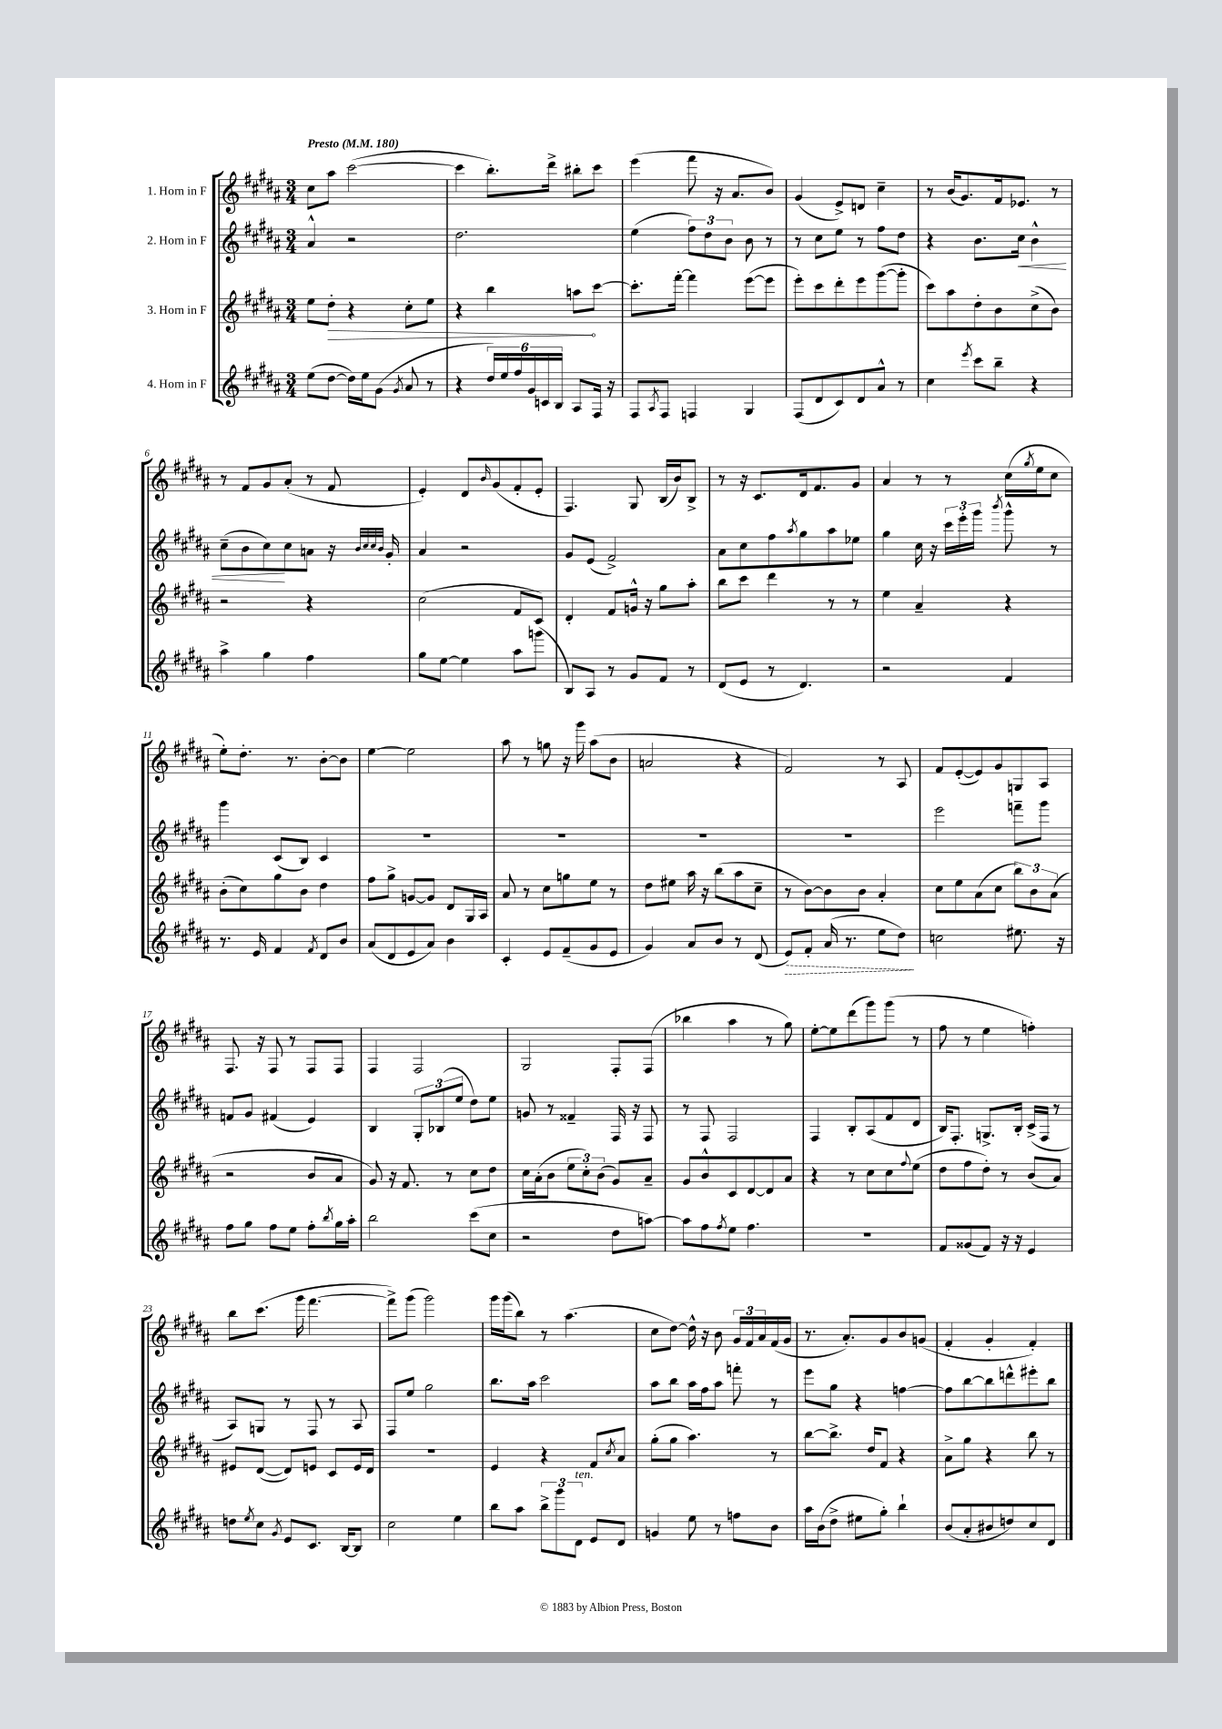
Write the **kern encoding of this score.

**kern	**kern	**kern	**kern
*staff4	*staff3	*staff2	*staff1
*clefG2	*clefG2	*clefG2	*clefG2
*k[f#c#g#d#a#]	*k[f#c#g#d#a#]	*k[f#c#g#d#a#]	*k[f#c#g#d#a#]
*M3/4	*M3/4	*M3/4	*M3/4
*MM180	*MM180	*MM180	*MM180
(8ee\L	8ee\L	4a#^^/	8cc#\L
[8dd#\J	8dd#'\J	.	8aa#\J
16dd#\]LL)	4r	2r	([2ccc#\
16ee\J	.	.	.
(8g#\J	.	.	.
8qg#/	.	.	.
8a#/	8cc#'\L	.	.
8r	8ee\J	.	.
=	=	=	=
4r	4r	2.dd#\	4ccc#\]
24dd#/LL)	4bb\	.	8.bb'\L)
24ee/	.	.	.
24ff#/	.	.	.
24g#/	.	.	.
24c/	.	.	.
.	.	.	16ddd#^\Jk
24B/JJ	.	.	.
8A#/L	8aa\L	.	8bb#'\L
16F#/Jk	[8ccc#\J	.	8ccc#\J
16r	.	.	.
=	=	=	=
8F#/L	8.ccc#'\]L	(4ee\	(4eee\
8qA#/	.	.	.
8F#/J	.	.	.
.	[16fff#'\Jk	.	.
4F/	4fff#\]	12ff#\L)	8fff#\
.	.	12dd#\	.
.	.	.	16r
.	.	12b\J	.
.	.	.	8.a#/L
4G#/	([8eee\L	8b\	.
.	8eee\]J	8r	8b/J)
=	=	=	=
(8F#/L	8eee'\L)	8r	(4g#/
8d#/	8ccc#\	8cc#\L	.
8c#/)	8ddd#'\	8ee\J	8e^/L)
8d#/	8eee\	8r	8d/J
8a#^^/J	([8ggg#\	8ff#\L	4cc#~\
8r	8ggg#'\]J	8dd#\J	.
=	=	=	=
4cc#\	8ccc#\L)	4r	8r
.	8aa#\	.	(16b/LK
.	.	.	8.g#/)
8qeee/	.	.	.
8ccc#\L	8dd#'\	8.b\L	.
8bb~\J	8b\	.	16f#/k
.	.	16cc#\Jk	8.e-/J
4r	(8cc#^\	4b^^\	.
.	8b\J)	.	8r
=	=	=	=
4aa#^\	2r	(8cc#~\L	8r
.	.	8b\	8f#/L
4gg#\	.	8cc#\)	8g#/
.	.	8cc#\	(8a#'/J
4ff#\	4r	8a\J	8r
.	.	16r	8f#/
.	.	32qqb/LLL	.
.	.	32qqcc#/	.
.	.	32qqcc#/	.
.	.	32qqb/JJJ	.
.	.	16g#'/	.
=	=	=	=
8gg#\L	(2cc#\	4a#/	4e'/)
[8ee\J	.	.	.
4ee\]	.	2r	8d#/L
.	.	.	16qqb/
.	.	.	(8g#/
8aa#\L	8f#/L	.	8f#'/
(8ggg\J	8c#/J)	.	8e'/J
=	=	=	=
8B/L)	4d#'/	8g#/L	4.F#/)
8A#/J	.	(8e/J	.
8r	8f#/L	2f#^/)	.
8g#/L	16g^^/Jk	.	8G#/
.	16r	.	.
8f#/J	8gg#\L	.	(16B/LL
.	.	.	16b/J)
8r	8aa#'\J	.	8B^/J
=	=	=	=
(8d#/L	8bb\L	8a#\L	8r
8e/J	8ccc#\J	8cc#\	16r
.	.	.	8.c#/L
8r	4ddd#\	8ff#\	.
.	.	8qaa#/	.
4.d#/)	.	8gg#\	16d#/k
.	.	.	8.f#/
.	8r	8aa#\	.
.	8r	8ee-\J	8g#/J
=	=	=	=
2r	4ee\	4gg#\	4a#/
.	4a#~/	16cc#\	8r
.	.	16r	.
.	.	24ccc#\LL	8r
.	.	24eee'\	.
.	.	24ggg#\JJ	.
.	.	8qbbb/	.
4f#/	4r	8ggg#^^\	(16cc#\LL
.	.	.	8qgg#/
.	.	.	16ee\J
.	.	8r	8cc#\J
=	=	=	=
8.r	(8b'\L	4ggg#\	8ee'\L)
.	8cc#\)	.	8.dd#'\J
16e/	.	.	.
4f#/	8gg#\	(8c#/L	.
.	.	.	8.r
.	8b\J	8B/J)	.
8qf#/	.	.	.
8d#/L	4dd#\	4c#/	[8b'\L
8b/J	.	.	8b\]J
=	=	=	=
(8a#/L	8ff#\L	2.r	[4ee\
8d#/	8gg#^\J	.	.
8e/	[8g/L	.	2ee\]
8a#/J)	8g/]J	.	.
4b\	8d#/L	.	.
.	16G#/L	.	.
.	16A#/JJ	.	.
=	=	=	=
4c#'/	8a#/	2.r	8aa#\
.	8r	.	8r
8e/L	8cc#\L	.	8gg\
(8f#~/	8gg\	.	16r
.	.	.	16ggg#\
8g#/	8ee\J	.	(8aa#\L
8e/J	8r	.	8b\J
=	=	=	=
4g#/)	8dd#\L	2.r	2a/
.	8ee#\J	.	.
8a#/L	16aa#\	.	.
.	16r	.	.
8b/J	(8bb\L	.	.
8r	8aa#\	.	4r
(8d#/	8cc#~\J	.	.
=	=	=	=
8e/L)	8r	2.r	2f#/)
8f#'/J	[8b\L)	.	.
(16a#/	8b\]	.	.
8.r	.	.	.
.	8b\J	.	.
8ee\L	4a#'/	.	8r
8dd#\J)	.	.	8A#/
=	=	=	=
2cc\	8cc#\L	2eee\	8f#/L
.	8ee\	.	([8e'/
.	(8a#\	.	8e/])
.	8cc#\J	.	8g#/
8.ee#\	12bb\L)	8fff~\L	8G/
.	12b\	.	.
.	.	8ggg#\J	8A#/J
.	(12a#\J	.	.
16r	.	.	.
=	=	=	=
8ff#\L	2r	8f/L	8.F#/
8gg#\J	.	8g#/J	.
.	.	.	16r
8ff#\L	.	(4f#/	8F#/
8ee\J	.	.	8r
8ff#'\L	8b/L	4e/)	8F#/L
8qbb/	.	.	.
16gg#\L	8a#/J	.	8F#/J
16aa#'\JJ	.	.	.
=	=	=	=
2bb\	8g#/)	4B/	4F#/
.	16r	.	.
.	8.f#/	.	.
.	.	12G#'/L	2F#/
.	.	(12B-/	.
.	8r	.	.
.	.	12ee/J	.
(8ccc#\L	8cc#\L	8dd#\L)	.
8cc#\J	8dd#\J	8ee\J	.
=	=	=	=
2r	16cc#\LL	8g/	2G#/
.	(16a#'\J	.	.
.	8b\J	8r	.
.	12ee\L	4f##~/	.
.	12cc#'\)	.	.
.	(12b\J	.	.
8dd#\L	8g#/L)	16F#/	8F#'/L
.	.	16r	.
[8aa\J)	8a#~/J	8F#/	(8F#/J
=	=	=	=
8aa\]L	8g#/L	8r	4bb-\
8ff#\	8b^^/	8F#/	.
8qff#/	.	.	.
8ee\J	8c#/	2F#/	4aa#\
4.ff#\	[8d#/	.	.
.	8d#/]	.	8r
.	8a#/J	.	8gg#\)
=	=	=	=
2.r	4r	4F#/	[8ee'\L
.	.	.	8ee\]
.	8r	8B'/L	(8ddd#\
.	8cc#\L	(8A#/	8ggg#\)
.	8cc#\	8f#/	(8ggg#\J
.	8qqff#/	.	.
.	(8ee\J	8d#/J	8r
=	=	=	=
8f#/L	8dd#\L	16B/LK)	8ff#\
.	.	8.F#'/J	.
(8g##/	8ff#\	.	8r
8f#/J)	8dd#'\J)	8.G^/L	4ee\
16r	8r	.	.
16r	.	16B'/Jk	.
4e/	(8b/L	(16c#^/LL	4ff'\)
.	.	16F#/JJ	.
.	8a#/J)	8r	.
=	=	=	=
8dd\L	8e#/L	8A#/L)	8bb\L
8qee/	.	.	.
8cc#\J	([8d#/J	8G/J	(8.ccc#\J
8qg#/	.	.	.
8e/L	8d#/]L)	8r	.
.	.	.	16ggg#\
8.c#/J	8e/J	8F#/	[4.fff#\
.	8c#/L	8r	.
[16B/LK	.	.	.
8B/]J	16e/L	8A#/	.
.	16d#/JJ	.	.
=	=	=	=
2cc#\	2.r	8F#/L	8fff#^\]L)
.	.	8ee/J	(8ggg#\J
.	.	2gg#\	2ggg#\)
4ee\	.	.	.
=	=	=	=
8bb\L	4e/	8.bb\L	16ggg#\LL
.	.	.	(16ggg#\J
8aa#\J	.	.	8bb\J)
.	.	16aa#\Jk	.
12bb^\L	4r	2ccc#\	8r
12ggg#\	.	.	.
.	.	.	(4.aa#\
12d#\J	.	.	.
8e/L	8f#/L	.	.
.	8qcc#/	.	.
8d#/J	8a#/J	.	.
=	=	=	=
4g/	(8gg#'\L	8aa#\L	8cc#\L
.	8gg#\J	8bb\J	[8dd#\J)
8ee\	4.aa#\)	16aa#\LL	16dd#^^\]
.	.	16ff#\J	16r
8r	.	8aa#\J	8b\
8ff\L	.	8fff'\	24g#/LL
.	.	.	24f#/
.	.	.	24a#/
8b\J	8r	8r	(16f#/
.	.	.	16g#/JJ
=	=	=	=
16aa#\LL	[8bb\L	8eee\L	8.r
(16b\J	.	.	.
8dd#^\J	8.bb^\]J	8gg#\J	.
.	.	.	8.a#'/L)
8ee#\L	.	4r	.
.	16dd#/LK	.	.
8gg#'\J)	8f#/J	.	8g#/
4bb`\	4r	[4ff\	8b/
.	.	.	(8g/J
=	=	=	=
(8b/L	8a#^\L	8ff\]L	4f#'/
8a#'/	8gg#\J	[8bb\	.
8b#/	4r	8bb\]	4g#'/
8dd/)	.	8ddd^^\	.
8cc#/	8bb\	8eee#'\	4f#'/)
8d#/J	8r	8bb\J	.
==	==	==	==
*-	*-	*-	*-
